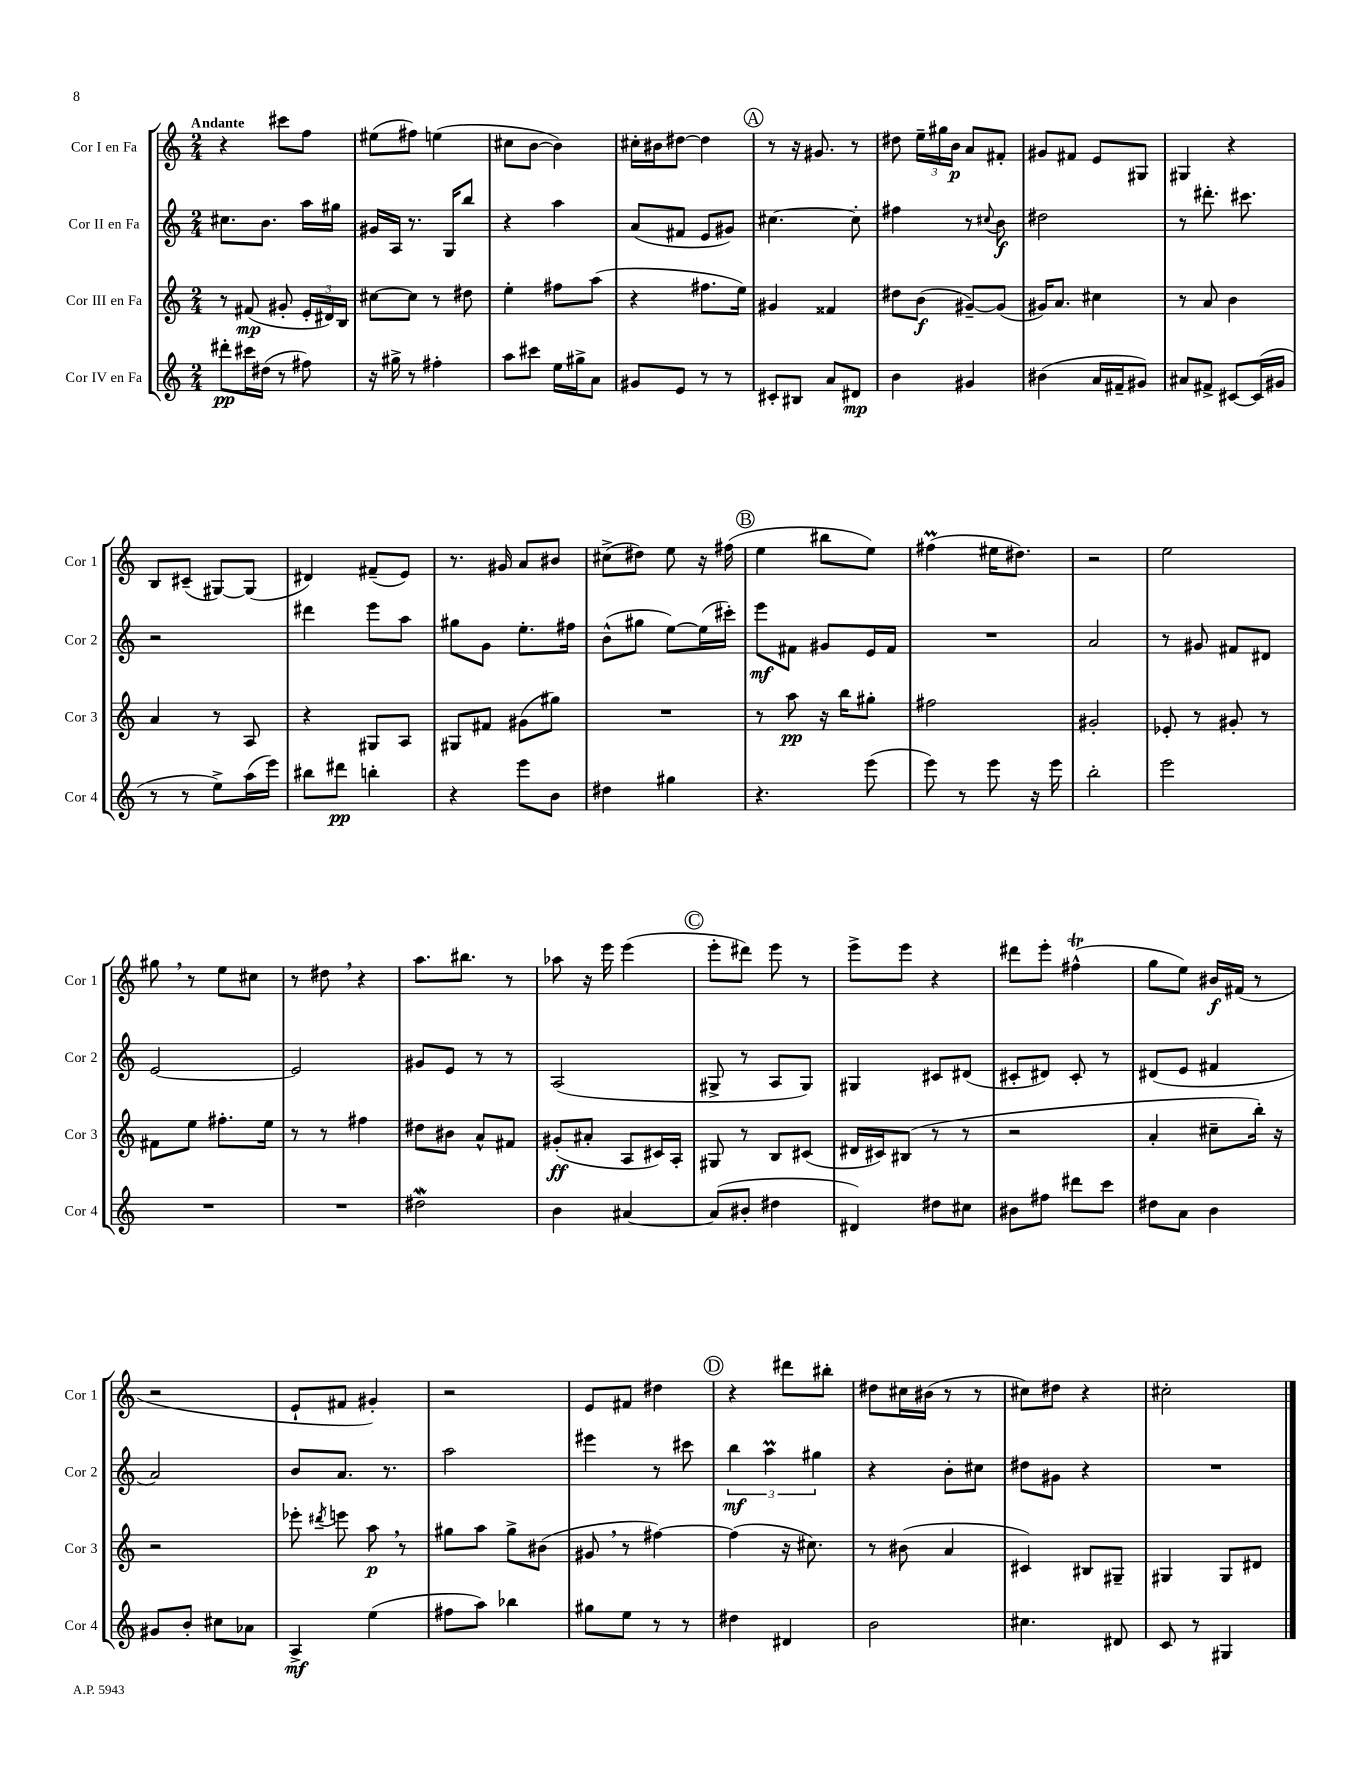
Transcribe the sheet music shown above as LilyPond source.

<<
\new StaffGroup <<
\new Staff = "s0" \with { instrumentName = "Cor I en Fa" shortInstrumentName = "Cor 1" } {
    \clef treble \key c \major \numericTimeSignature \time 2/4 \tempo "Andante"
    \autoBeamOff r4 cis'''8[ f''8] |
    eis''8[( fis''8]) e''4( |
    cis''8[ b'8]~ b'4) |
    cis''16[-. bis'16 dis''8]~ dis''4 |
    \mark \markup { \circle "A" } r8 r16 gis'8. r8 |
    dis''8 \tuplet 3/2 { e''16[-- gis''16 b'16]\p } a'8[ fis'8]-. |
    gis'8[ fis'8] e'8[ gis8] |
    gis4 r4 |
    b8[ cis'8]--( gis8[~) gis8]( |
    dis'4) fis'8[--( e'8]) |
    r8. gis'16 a'8[ bis'8] |
    cis''8[->( dis''8]) e''8 r16 fis''16( |
    \mark \markup { \circle "B" } e''4 bis''8[ e''8]) |
    fis''4\prall( eis''16[ dis''8.]) |
    r2 |
    e''2 |
    gis''8 \breathe r8 e''8[ cis''8] |
    r8 dis''8 \breathe r4 |
    a''8.[ bis''8.] r8 |
    aes''8 r16 e'''16 e'''4( |
    \mark \markup { \circle "C" } e'''8[-. dis'''8]) e'''8 r8 |
    e'''8[-> e'''8] r4 |
    dis'''8[ e'''8]-. fis''4-^\trill( |
    g''8[ e''8]) bis'16[\f fis'16]( r8 |
    r2 |
    e'8[-! fis'8] gis'4-.) |
    r2 |
    e'8[ fis'8] dis''4 |
    \mark \markup { \circle "D" } r4 dis'''8[ bis''8]-. |
    dis''8[ cis''16 bis'16]( r8 r8 |
    cis''8[) dis''8] r4 |
    cis''2-. \bar "|." |
}
\new Staff = "s1" \with { instrumentName = "Cor II en Fa" shortInstrumentName = "Cor 2" } {
    \clef treble \key c \major \numericTimeSignature \time 2/4
    \autoBeamOff cis''8.[ b'8.] a''16[ gis''16] |
    gis'16[ a16] r8. g16[ b''8] |
    r4 a''4 |
    a'8[( fis'8] e'8[ gis'8]) |
    \mark \markup { \circle "A" } cis''4.~ cis''8-. |
    fis''4 r8 \appoggiatura { cis''8 } b'8\f |
    dis''2 |
    r8 dis'''8.-. cis'''8. |
    r2 |
    dis'''4 e'''8[ a''8] |
    gis''8[ g'8] e''8.[-. fis''16] |
    b'8[-^( gis''8] e''8[~) e''16( cis'''16]-.) |
    \mark \markup { \circle "B" } e'''8[\mf fis'8] gis'8[ e'16 fis'16] |
    R2 |
    a'2 |
    r8 gis'8 fis'8[ dis'8] |
    e'2~ |
    e'2 |
    gis'8[ e'8] r8 r8 |
    a2( |
    \mark \markup { \circle "C" } gis8-> r8 a8[ gis8]) |
    gis4 cis'8[ dis'8]( |
    cis'8[-. dis'8]) cis'8-. r8 |
    dis'8[( e'8] fis'4 |
    a'2) |
    b'8[ a'8.] r8. |
    a''2 |
    eis'''4 r8 cis'''8 |
    \mark \markup { \circle "D" } \tuplet 3/2 { b''4\mf a''4\prall gis''4 } |
    r4 b'8[-. cis''8] |
    dis''8[ gis'8] r4 |
    R2 \bar "|." |
}
\new Staff = "s2" \with { instrumentName = "Cor III en Fa" shortInstrumentName = "Cor 3" } {
    \clef treble \key c \major \numericTimeSignature \time 2/4
    \autoBeamOff r8 fis'8\mp( gis'8-. \tuplet 3/2 { e'16[-. dis'16) b16] } |
    cis''8[~ cis''8] r8 dis''8 |
    e''4-. fis''8[ a''8]( |
    r4 fis''8.[ e''16]) |
    \mark \markup { \circle "A" } gis'4 fisis'4 |
    dis''8[ b'8]\f( gis'8[~--) gis'8]( |
    gis'16[) a'8.] cis''4 |
    r8 a'8 b'4 |
    a'4 r8 a8 |
    r4 gis8[ a8] |
    gis8[ fis'8] gis'8[( gis''8]) |
    R2 |
    \mark \markup { \circle "B" } r8 a''8\pp r16 b''16[ gis''8]-. |
    fis''2 |
    gis'2-. |
    ees'8-. r8 gis'8-. r8 |
    fis'8[ e''8] fis''8.[-. e''16] |
    r8 r8 fis''4 |
    dis''8[ bis'8] a'8[-^ fis'8] |
    gis'8[-.\ff( ais'8]-. a8[ cis'16) a16]-. |
    \mark \markup { \circle "C" } gis8 r8 b8[ cis'8]( |
    dis'16[ cis'16) bis8]( r8 r8 |
    r2 |
    a'4-. cis''8[-- b''16]-.) r16 |
    r2 |
    ees'''8-. \acciaccatura { dis'''8 } e'''8 a''8\p \breathe r8 |
    gis''8[ a''8] gis''8[-> bis'8]( |
    gis'8 \breathe r8 fis''4~) |
    \mark \markup { \circle "D" } fis''4( r16 cis''8.) |
    r8 bis'8( a'4 |
    cis'4) bis8[ gis8]-- |
    gis4 gis8[ dis'8] \bar "|." |
}
\new Staff = "s3" \with { instrumentName = "Cor IV en Fa" shortInstrumentName = "Cor 4" } {
    \clef treble \key c \major \numericTimeSignature \time 2/4
    \autoBeamOff dis'''8[-.\pp cis'''16 dis''16]( r8 fis''8) |
    r16 gis''16-> r8 fis''4-. |
    a''8[ cis'''8] e''16[ gis''16-> a'8] |
    gis'8[ e'8] r8 r8 |
    \mark \markup { \circle "A" } cis'8[-. bis8] a'8[ dis'8]\mp |
    b'4 gis'4 |
    bis'4( a'16[ fis'16-- gis'8]) |
    ais'8[ fis'8]-> cis'8[~ cis'16( gis'16] |
    r8 r8 e''8[->) a''16( e'''16]) |
    bis''8[ dis'''8]\pp b''4-. |
    r4 e'''8[ b'8] |
    dis''4 gis''4 |
    \mark \markup { \circle "B" } r4. e'''8( |
    e'''8) r8 e'''8 r16 e'''16 |
    b''2-. |
    e'''2 |
    R2 |
    R2 |
    dis''2\mordent |
    b'4 ais'4~ |
    \mark \markup { \circle "C" } ais'8[( bis'8]-. dis''4 |
    dis'4) dis''8[ cis''8] |
    bis'8[ fis''8] dis'''8[ c'''8] |
    dis''8[ a'8] b'4 |
    gis'8[ b'8]-. cis''8[ aes'8] |
    a4->\mf e''4( |
    fis''8[ a''8]) bes''4 |
    gis''8[ e''8] r8 r8 |
    \mark \markup { \circle "D" } dis''4 dis'4 |
    b'2 |
    cis''4. dis'8 |
    c'8 r8 gis4 \bar "|." |
}
>>
>>
\layout { \context { \Score \remove "Bar_number_engraver" } }
